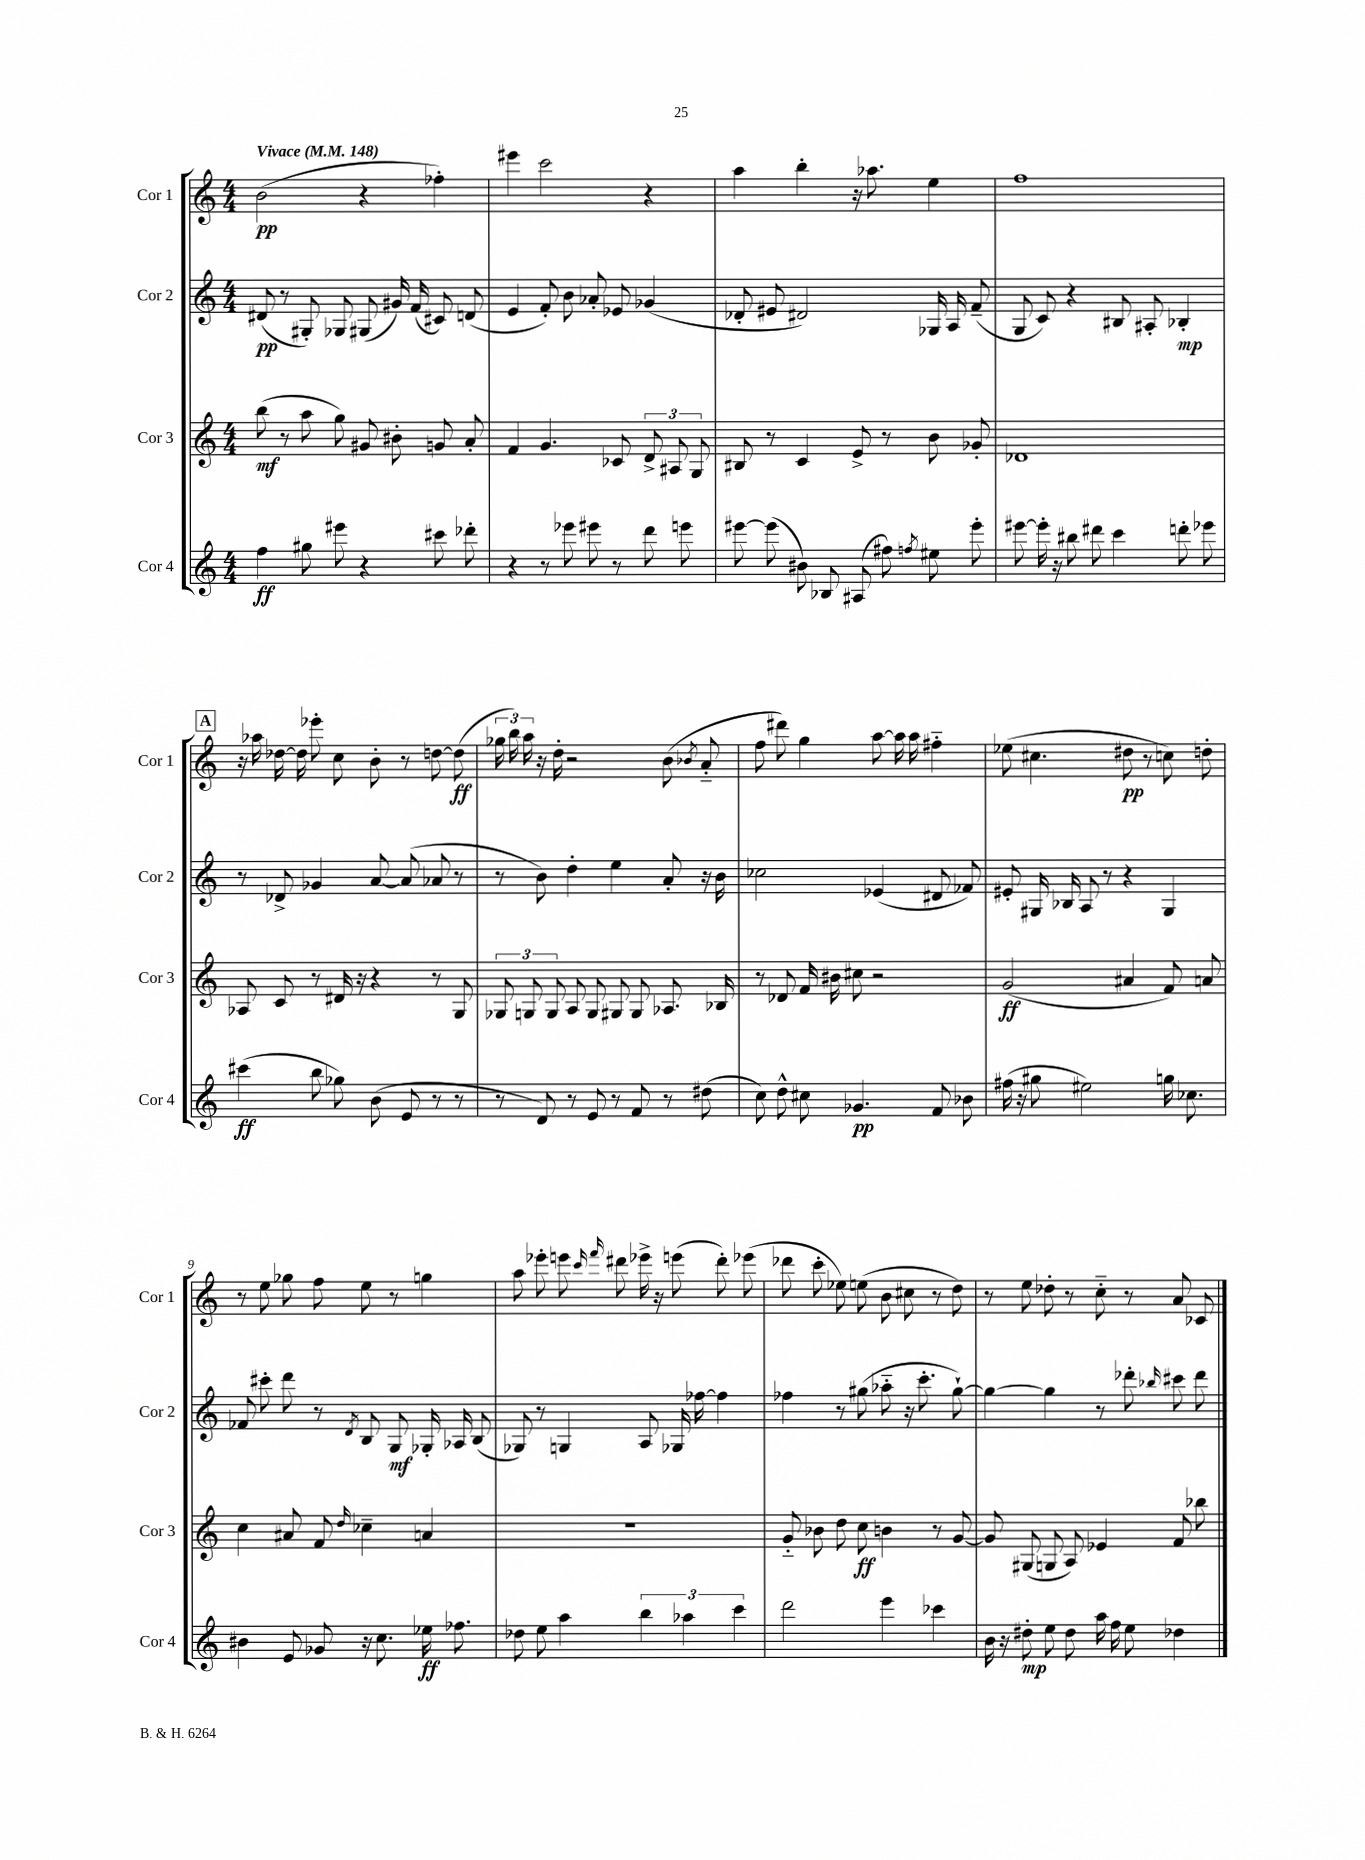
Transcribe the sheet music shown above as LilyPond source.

<<
\new StaffGroup <<
\new Staff = "s0" \with { instrumentName = "Cor 1" shortInstrumentName = "Cor 1" } {
    \clef treble \key c \major \numericTimeSignature \time 4/4 \tempo "Vivace" 4 = 148
    \autoBeamOff b'2\pp( r4 fes''4-.) |
    eis'''4 c'''2 r4 |
    a''4 b''4-. r16 aes''8. e''4 |
    f''1 |
    \mark \markup { \box "A" } r16 aes''16 des''16~ des''16 ees'''8-. c''8 b'8-. r8 d''8~ d''8\ff( |
    \tuplet 3/2 { ges''16 b''16) a''16 } r16 d''16-. r2 b'8( \acciaccatura { bes'8 } a'8-_ |
    f''8 dis'''8) g''4 a''8~ a''16 a''16 fis''4-_ |
    ees''8( cis''4. dis''8\pp r8 c''8) d''8-. |
    r8 e''8 ges''8 f''8 e''8 r8 g''4 |
    a''8 ees'''8-. e'''8 \grace { c'''16 f'''16 } dis'''8 ees'''16-> r16 e'''8( dis'''8-.) ees'''8( |
    des'''8 c'''8-. ees''8) e''8( b'8 cis''8 r8 d''8) |
    r8 e''8 des''8-. r8 c''8-_ r8 a'8 ces'8 \bar "|." |
}
\new Staff = "s1" \with { instrumentName = "Cor 2" shortInstrumentName = "Cor 2" } {
    \clef treble \key c \major \numericTimeSignature \time 4/4
    \autoBeamOff dis'8\pp( r8 gis8-.) ges8 gis8( gis'16) f'16( cis'8) d'8( |
    e'4 f'8-.) b'8 aes'8-. ees'8 ges'4( |
    des'8-. eis'8 dis'2) ges16 a16 f'8--( |
    g8 c'8) r4 bis8 ais8-. bes4-.\mp |
    \mark \markup { \box "A" } r8 des'8-> ges'4 a'8~ a'8( aes'8 r8 |
    r8 b'8) d''4-. e''4 a'8-. r16 b'16 |
    ces''2 ees'4( dis'8 fes'8) |
    eis'8-. gis16 bes16 a8 r8 r4 gis4 |
    fes'8 cis'''8-. d'''8 r8 \acciaccatura { d'8 } b8 g8\mf ges16-. aes16 b8( |
    ges8) r8 g4 a8 ges16 fes''16~ fes''4 |
    fes''4 r8 gis''8( aes''8-_ r16 c'''8.-. gis''8~-!) |
    gis''4~ gis''4 r8 des'''8-. \grace { bes''16 } cis'''8 des'''8 \bar "|." |
}
\new Staff = "s2" \with { instrumentName = "Cor 3" shortInstrumentName = "Cor 3" } {
    \clef treble \key c \major \numericTimeSignature \time 4/4
    \autoBeamOff b''8\mf( r8 a''8 g''8) gis'8 bis'8-. g'8 a'8-. |
    f'4 g'4. ces'8 \tuplet 3/2 { d'8-> ais8 g8 } |
    bis8 r8 c'4 e'8-> r8 b'8 ges'8-. |
    des'1 |
    \mark \markup { \box "A" } aes8 c'8 r8 dis'16 r16 r4 r8 g8 |
    \tuplet 3/2 { ges8 g8 g8 } a8 g8 gis8 gis8 aes8. bes16 |
    r8 des'8 f'16 bis'16 cis''8 r2 |
    g'2\ff( ais'4 f'8) a'8 |
    c''4 ais'8 f'8 \grace { d''16 } ces''4-- a'4 |
    R1 |
    g'8-_ bes'8 d''8 c''8\ff b'4 r8 g'8~ |
    g'8 gis8( g8 a8) ees'4 f'8 bes''8 \bar "|." |
}
\new Staff = "s3" \with { instrumentName = "Cor 4" shortInstrumentName = "Cor 4" } {
    \clef treble \key c \major \numericTimeSignature \time 4/4
    \autoBeamOff f''4\ff gis''8 eis'''8 r4 cis'''8 des'''8-. |
    r4 r8 ees'''8 eis'''8 r8 d'''8 e'''8 |
    eis'''8~ eis'''8( bis'8) bes8 ais8( fis''8) \acciaccatura { f''8 } eis''8 eis'''8-. |
    eis'''8~ eis'''16-. r16 bis''8 dis'''8 c'''4 d'''8-. ees'''8 |
    \mark \markup { \box "A" } cis'''4\ff( b''8 ges''8) b'8( e'8 r8 r8 |
    r8 d'8) r8 e'8 r8 f'8 r8 dis''8( |
    c''8) d''8-^ cis''8 ges'4.\pp f'8 bes'8 |
    fis''16( r16 gis''8 eis''2) g''16 ces''8. |
    bis'4 e'8 ges'8 r16 c''8. ees''16\ff fes''8. |
    des''8 e''8 a''4 \tuplet 3/2 { b''4 aes''4 c'''4 } |
    d'''2 e'''4 ces'''4 |
    b'16 r16 dis''8-.\mp e''8 dis''8 a''16 f''16 e''8 des''4 \bar "|." |
}
>>
>>
